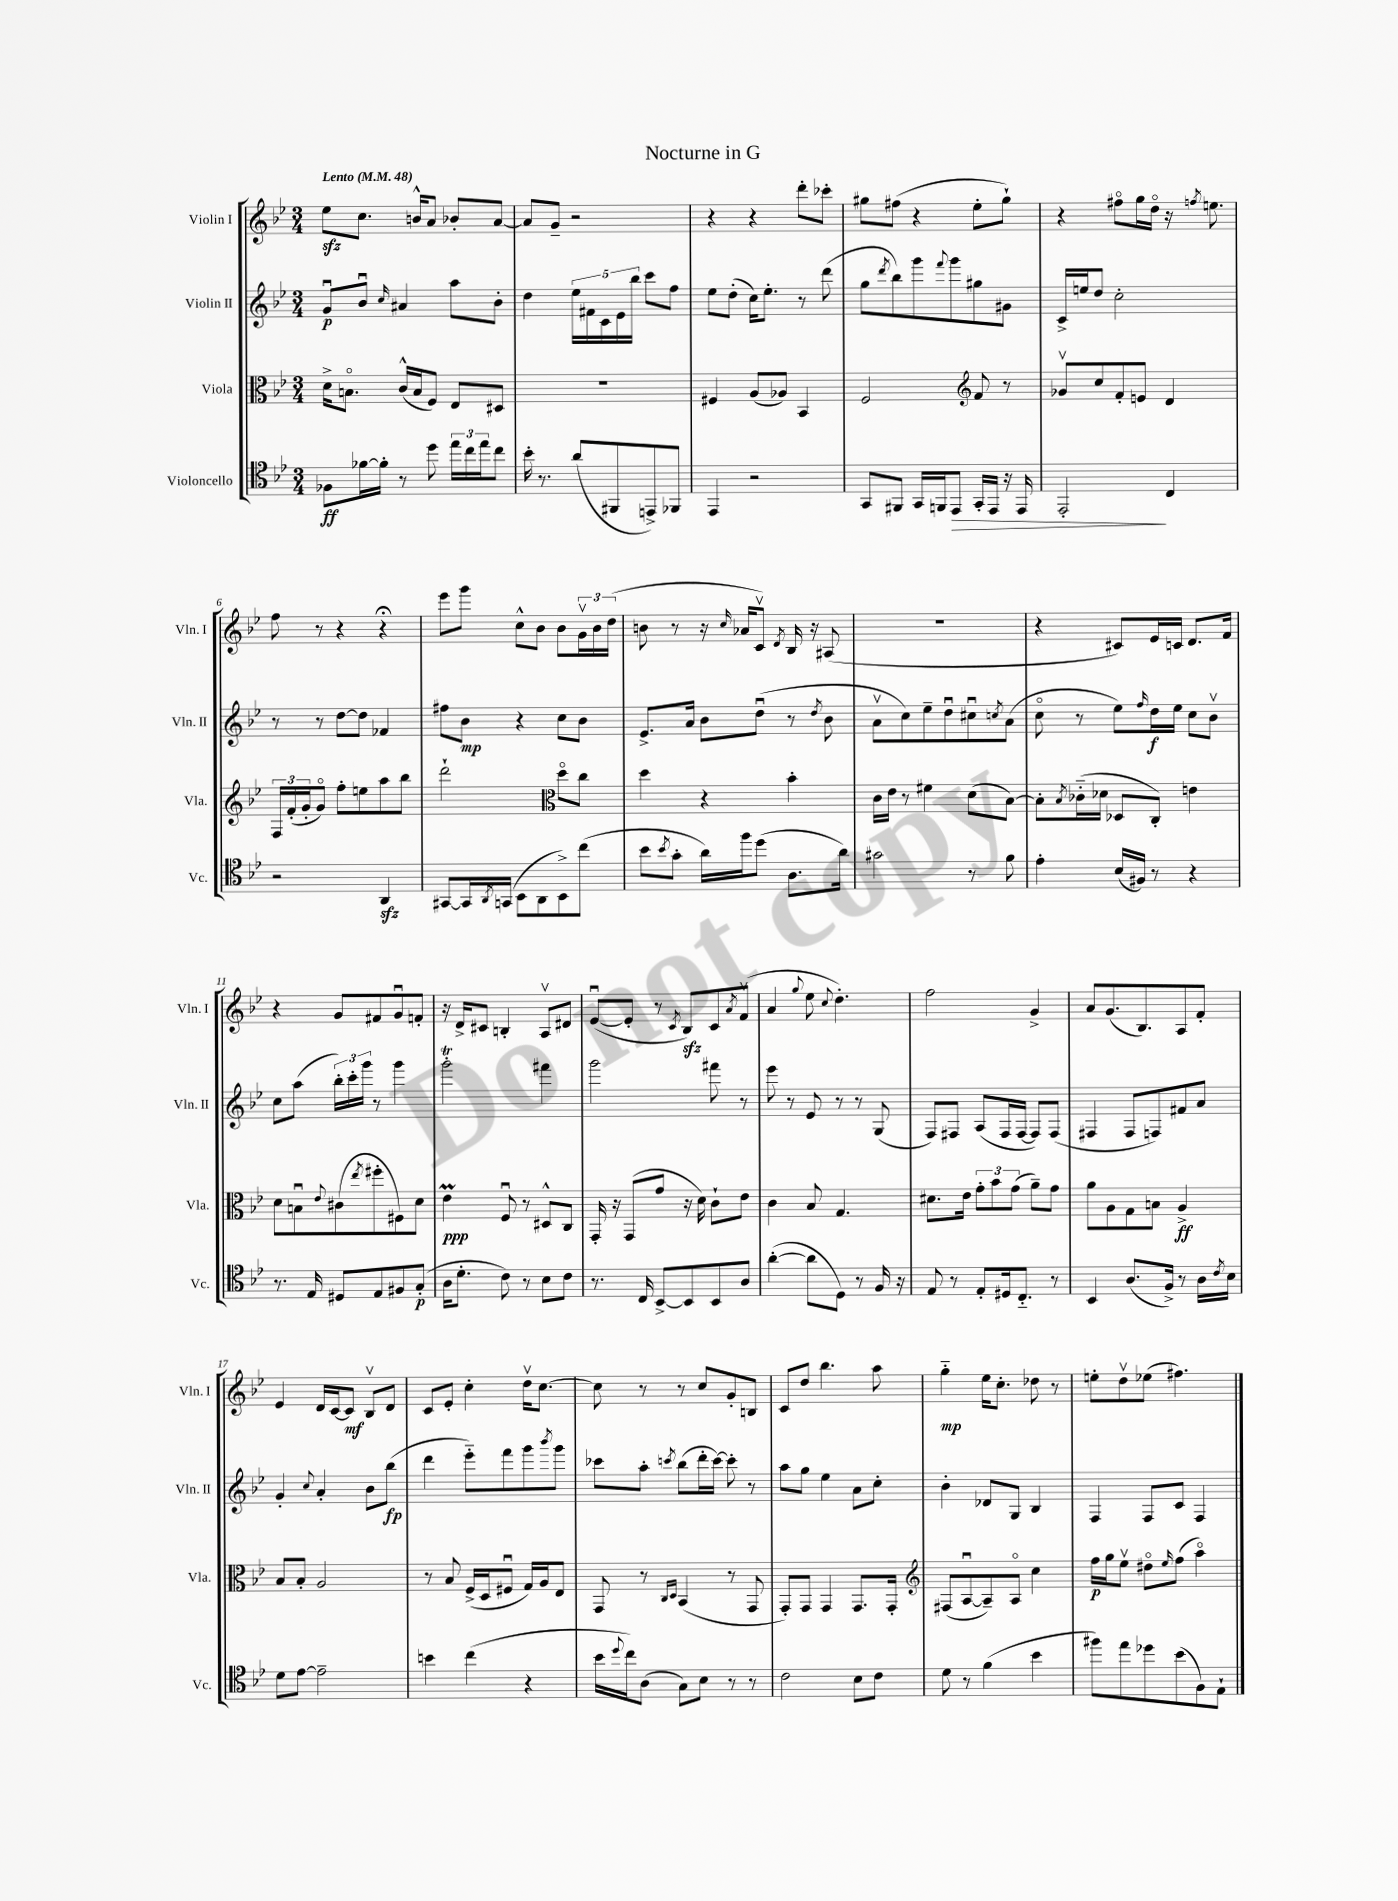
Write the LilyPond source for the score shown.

\header { title = "Nocturne in G" }
<<
\new StaffGroup <<
\new Staff = "s0" \with { instrumentName = "Violin I" shortInstrumentName = "Vln. I" } {
    \clef treble \key bes \major \numericTimeSignature \time 3/4 \tempo "Lento" 4 = 48
    ees''8\sfz c''8. b'16-^ a'8 bes'8-. a'8~ |
    a'8 g'8-- r2 |
    r4 r4 d'''8-. ces'''8-. |
    gis''8 fis''8( r4 ees''8-. gis''8-!) |
    r4 fis''8\flageolet g''16 d''16\flageolet r16 \acciaccatura { f''8 } e''8. |
    f''8 r8 r4 r4\fermata |
    ees'''8 g'''8 c''8-^ bes'8 bes'8 \tuplet 3/2 { g'16\upbow bes'16 d''16( } |
    b'8 r8 r16 \grace { c''16 } aes'16 c'8\upbow) \acciaccatura { d'8 } bes16 r16 ais8( |
    R2. |
    r4 cis'8) ees'16 c'16 d'8. f'16 |
    r4 g'8 fis'8 g'8\downbow f'8-. |
    r16 d'16-> cis'8 b4-. a8\upbow dis'8 |
    ees'8~\downbow( ees'8-. r8 \acciaccatura { c'8 } bes8\sfz) c'8 \acciaccatura { a'8 } f'8\upbow( |
    a'4 \appoggiatura { g''8 } ees''8 \appoggiatura { c''8 } d''4.-.) |
    f''2 g'4-> |
    a'8 g'8.( bes8.) a8 f'8-. |
    ees'4 d'16 c'16~ c'8\mf bes8\upbow d'8 |
    c'8 ees'8-. c''4-. d''16\upbow c''8.~ |
    c''8 r8 r8 c''8 g'8-. b8 |
    c'8 d''8 bes''4. a''8 |
    g''4-_\mp ees''16 c''8.-. des''8 r8 |
    e''8-. d''8\upbow ees''8( fis''4.) \bar "|." |
}
\new Staff = "s1" \with { instrumentName = "Violin II" shortInstrumentName = "Vln. II" } {
    \clef treble \key bes \major \numericTimeSignature \time 3/4
    g'8\downbow\p bes'8\downbow \grace { c''16 } ais'4 a''8 bes'8-. |
    d''4 \tuplet 5/4 { ees''16 fis'16 c'16 ees'16 bes''16 } c'''8 f''8 |
    ees''8 d''8-.( c''16) ees''8.-. r8 d'''8( |
    g''8 \acciaccatura { d'''8 } bes''8) g'''8 \appoggiatura { f'''8 } g'''8 gis''8 gis'8 |
    c'16-> e''16 d''8 c''2-. |
    r8 r8 d''8~ d''8 fes'4 |
    fis''8 bes'8\mp r4 c''8 bes'8 |
    ees'8.-> a'16 bes'8 d''8\downbow( r8 \acciaccatura { d''8 } bes'8 |
    a'8\upbow c''8) ees''8-- d''8\downbow cis''8\downbow \acciaccatura { c''8 } a'8( |
    c''8\flageolet r8 ees''8) \grace { f''16 } d''16\f ees''16 c''8 bes'8\upbow |
    c''8 a''8( \tuplet 3/2 { bes''16-.) c'''16-. g'''16 } r8 g'''4 |
    g'''2-.\trill fis'''4 |
    g'''2 fis'''8 r8 |
    ees'''8 r8 ees'8 r8 r8 g8( |
    f8) fis8 a8( fis16 fis16~ fis8) fis8( |
    fis4 fis8 f8) fis'8 a'8 |
    g'4-. \appoggiatura { c''8 } a'4-. bes'8 bes''8\fp( |
    d'''4 ees'''8-_) f'''8 g'''8 \acciaccatura { bes'''8 } g'''8 |
    ces'''8 a''8-. \acciaccatura { c'''8 } bes''8( d'''16-. c'''16~) c'''8-. r8 |
    a''8 g''8 ees''4 a'8 c''8-. |
    bes'4-. des'8 g8 bes4 |
    f4 f8 c'8 f4 \bar "|." |
}
\new Staff = "s2" \with { instrumentName = "Viola" shortInstrumentName = "Vla." } {
    \clef alto \key bes \major \numericTimeSignature \time 3/4
    d'16-> b8.\flageolet c'16-^( b16 f8) ees8 dis8 |
    R2. |
    fis4 a8( aes8) bes,4 |
    f2 \clef treble f'8 r8 |
    ges'8\upbow c''8 f'8-. e'8 d'4 |
    \tuplet 3/2 { f16 f'16-.( g'16-. } g'8\flageolet) f''8-. e''8 a''8 bes''8 |
    d'''2-! \clef alto d''8\flageolet c''8 |
    d''4 r4 bes'4-. |
    c'16 ees'16 r8 fis'4 d'8( bes8~) |
    bes8-. \acciaccatura { bes8 } ces'16-_( des'16 des8 c8-.) e'4 |
    d'8 b8\downbow \appoggiatura { ees'8 } cis'8( \acciaccatura { ees''8 } fis''8-. fis8) d'8 |
    ees'4\prall\ppp f8\downbow r8 dis8-^ c8 |
    g,16-. r16 g,8( g'8 r16 d'16) c'8-! ees'8 |
    c'4 bes8 g4. |
    dis'8. ees'16 \tuplet 3/2 { g'8-. bes'8 g'8( } a'8--) g'8 |
    a'8 a8 g8 b8 a4->\ff |
    bes8 bes8-. a2 |
    r8 bes8 f16->( d16 fis8\downbow g16) a16 ees8 |
    g,8 r8 \grace { c16 d16 } bes,4( r8 g,8 |
    g,8-.) g,8 g,4 g,8. g,16-. |
    \clef treble fis8( a8~\downbow a8--) a8\flageolet c''4 |
    f''16\p g''16 ees''8\upbow dis''8\flageolet \grace { ees''16 } f''8( a''4\flageolet) \bar "|." |
}
\new Staff = "s3" \with { instrumentName = "Violoncello" shortInstrumentName = "Vc." } {
    \clef tenor \key bes \major \numericTimeSignature \time 3/4
    fes8\ff fes'16~ fes'16-. r8 d''8 \tuplet 3/2 { ees''16 c''16 ees''16 } c''8 |
    bes'16-. r8. a'8( fis,8 e,8->) fes,8 |
    ees,4 r2 |
    g,8 fis,8 g,16 f,16 ees,8\> g,16-. ees,16 r16 ees,16 |
    ees,2-.\! c4 |
    r2 a,4\sfz |
    gis,8~ gis,16 \acciaccatura { a,8 } g,16( bes,8 a,8 bes,8->) c''8( |
    bes'8 \acciaccatura { bes'8 } g'8-. a'16) f''16 d''8( a8. a'16) |
    gis'2 r8 f'8 |
    ees'4-. bes16( fis16) r8 r4 |
    r8. ees16 dis8 ees8 fis8 g8-.\p( |
    a16 d'8.-. c'8) r8 bes8 c'8 |
    r8. c16 bes,8~-> bes,8 bes,8 a8 |
    a'4~-.( a'8 d8) r8 f16 r16 |
    ees8 r8 ees8-. dis16 c8.-_ r8 |
    bes,4 a8.( f16->) r8 a16 \acciaccatura { c'8 } bes16 |
    d'8 ees'8~ ees'2-- |
    b'4 c''4( r4 |
    bes'16 \appoggiatura { d''8 } c''16) a8( g8) bes8 r8 r8 |
    c'2 bes8 c'8 |
    d'8 r8 f'4( bes'4 |
    fis''8) ees''8 des''8 bes'8( f8) ees8-! \bar "|." |
}
>>
>>
